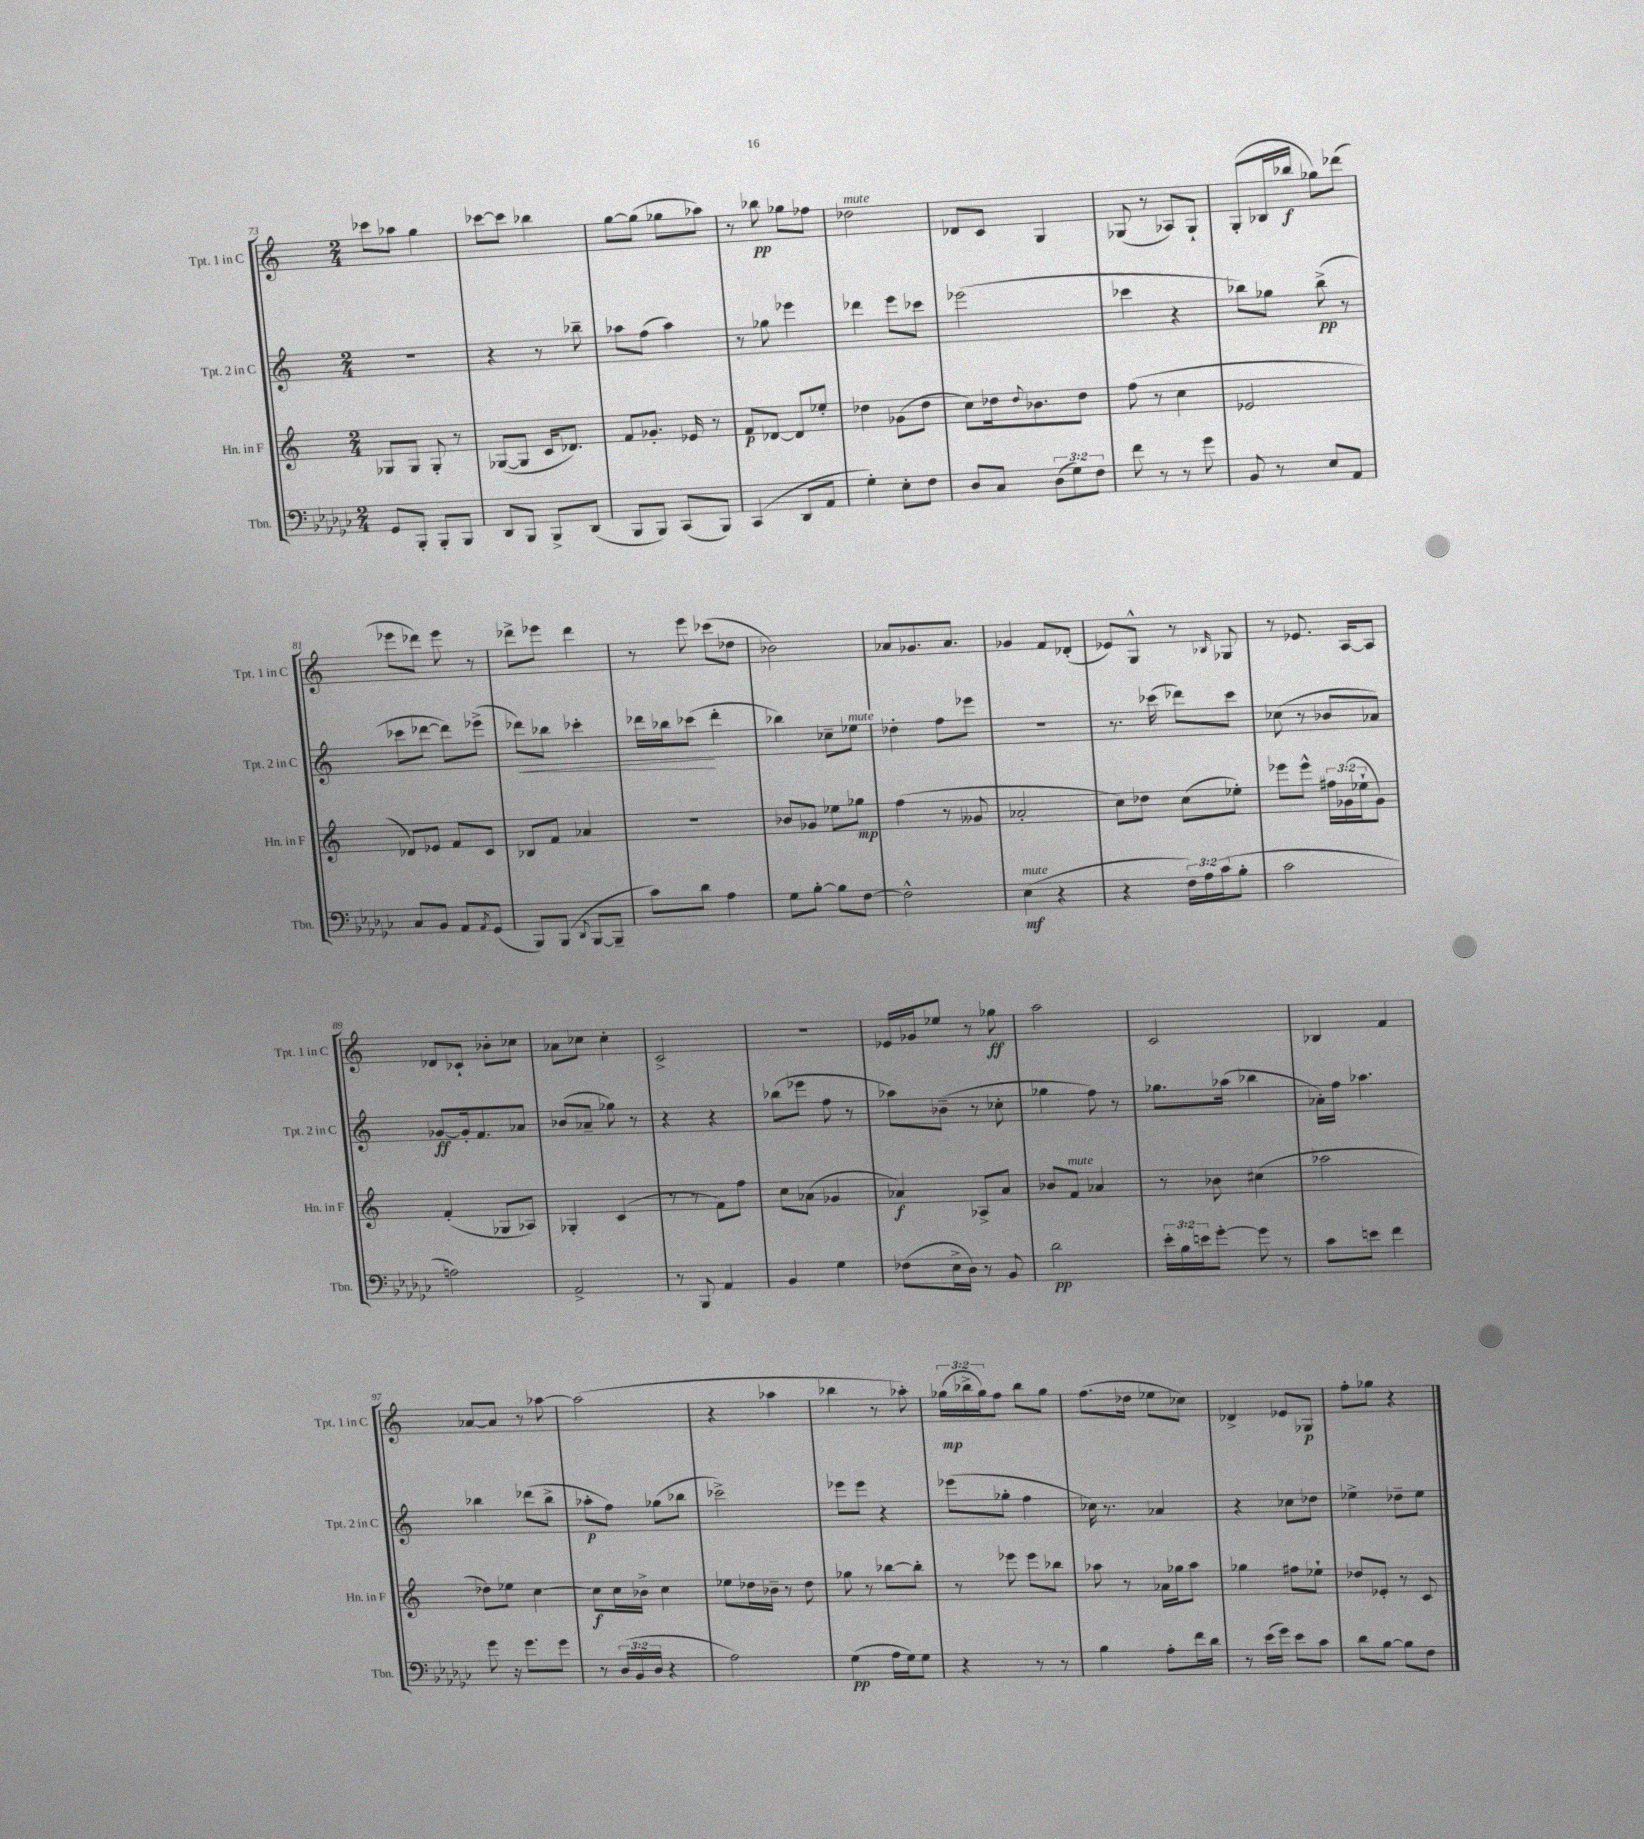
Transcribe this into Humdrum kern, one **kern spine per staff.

**kern	**kern	**kern	**kern
*staff4	*staff3	*staff2	*staff1
*clefF4	*clefG2	*clefG2	*clefG2
*k[b-e-a-d-g-c-]	*k[]	*k[]	*k[]
*M2/4	*M2/4	*M2/4	*M2/4
8GG-/L	8G-/L	2r	8ccc-\L
8BBB-'/J	8G-/J	.	8aa-\J
8BBB-'/L	8G-'/	.	4gg\
8BBB-/J	8r	.	.
=	=	=	=
8DD-/L	([8G-/L	4r	[8ccc-\L
8BBB-/J	8G-/]J	.	8ccc-\]J
8BBB-^/L	16c/LK	8r	4bb-\
.	8.d-/J)	.	.
(8DD-/J	.	8bb-~\	.
=	=	=	=
8BBB-/L	8f/L	8aa-\L	[8gg\L
8BBB-/J)	8.g-'/J	(8ff\J	(8gg\]J
(8CC-/L	.	4aa-\)	8gg-\L
.	16e-/	.	.
8BBB-/J)	8r	.	8aa-\J)
=	=	=	=
(4CC-/	8f/L	8r	8r
.	[8d-/J	8gg-\	8bb-\
8DD-/L	8d-/]L	4eee-\	8gg-\L
8AA-/J	8ee-'/J	.	8ff-\J
=	=	=	=
4G-'\)	4dd-\	4ddd-\	2dd-\
8E-'\L	(8g-\L	8eee\L	.
8F\J	8dd-\J	8ccc-\J	.
=	=	=	=
8D-/L	8cc\L)	(2eee-\	8d-/L
8C-/J	16dd-\k	.	8c/J
.	8qqdd-/	.	.
.	8.b-\	.	.
(12D-\L	.	.	4G/
12G-\)	.	.	.
.	8dd-\J	.	.
12F\J	.	.	.
=	=	=	=
8f\	(8ff\	4ccc-\	(8G-/
8r	8r	.	8r
8r	4cc\	4r	8A-/L)
8g-\	.	.	8G-`/J
=	=	=	=
8BB-/	2e-/	8bb-\L)	(8G'/L
8r	.	8gg-\J	16B-/L
.	.	.	16bb-/JJ
8E-/L	.	(8bb-^\	8gg-\L)
8AA-/J	.	8r	(8ddd-\J
=	=	=	=
8C-/L	8d-/L)	8ccc-\L	8eee-\L
8BB-/J	8e-/J	[8ddd-\J	8ddd-\J)
8AA-/L	8f/L	8ddd-\]L)	8eee-\
8qAA-/	.	.	.
(8GG-/J	8c/J	(8eee-^\J	8r
=	=	=	=
8BBB-/L)	8B-/L	8ddd-\L)	8ddd-^\L
(8BBB-/J	8f/J	8bb-\J	8eee-\J
8qqDD-/	.	.	.
[8BBB-/L	4a-/	4ccc-'\	4ddd-\
8BBB-~/]J	.	.	.
=	=	=	=
8c-\L)	2r	16ddd-\LL	8r
.	.	16bb-\J	.
8d-\J	.	(8ccc-\J	8eee\
4A-\	.	4ddd-'\	(8ccc-\L
.	.	.	8dd-\J
=	=	=	=
8G-\L	8b-/L	4bb-\)	2b-\)
[8B-'\J	8g-/J	.	.
8B-\]L	8ee-\L	8cc-~\L	.
[8F\J	8gg-\J	8ee-\J	.
=	=	=	=
2F^^\]	(4ff\	4dd-'\	8a-/L
.	.	.	8.g-/
.	8r	8ff\L	.
.	.	.	8.a-/J
.	8g--/	8eee-\J	.
=	=	=	=
(4E-\	2a-'/	2r	4g-/
4r	.	.	8f/L
.	.	.	(8d-'/J
=	=	=	=
4r	8cc\L)	8.r	8e-/L)
.	8dd-\J	.	8G^^/J
.	.	(16ccc-\	.
24F\LL)	(8cc\L	8ddd-\L)	8r
24A-\	.	.	.
(24c-\J	.	.	.
.	.	.	16qqB-/
8B-'\J	8ee-'\J)	8ccc-\J	8G-/
=	=	=	=
2c-\	8eee-\L	(8cc-\	8r
.	8eee-^^\J	8r	8.e-/
.	24ff#\LL	8b-/L	.
.	(24g-\	.	.
.	.	.	[16A/LK
.	24ee-`\J	.	.
.	8g-\J)	8a-/J)	8A/]J
=	=	=	=
2A\)	(4f'/	[8g-/L	8d-/L
.	.	16g-'/]k	8c-`/J
.	.	8.f/	.
.	8G-/L	.	8b-'\L
.	8A-/J)	8a-/J	8cc-\J
=	=	=	=
2AA-^/	4G-'/	(8b-/L	8a-\L
.	.	8a-~/J	8cc-\J
.	(4c/	8gg-\)	4cc-'\
.	.	8r	.
=	=	=	=
8r	8r	4r	2c^/
8BBB-/	8r	.	.
4AA-/	8f\L)	4r	.
.	8ff\J	.	.
=	=	=	=
4BB-/	8cc\L	(8bb-\L	2r
.	(8a-\J	8eee-\J	.
4G-\	4g-/	8ff\	.
.	.	8r	.
=	=	=	=
(8F-\L	4a-/)	8aa-\L)	16e-/LL
.	.	.	16g-/J
16E-^\L	.	(8b-~\J	8ee-/J
16D-\JJ)	.	.	.
8r	8A-^/L	8r	8r
8BB-/	8a-/J	8cc-'\	8gg-\
=	=	=	=
2d-\	8b-/L	4gg-\	2aa\
.	8f/J	.	.
.	4a-/	8ff\)	.
.	.	8r	.
=	=	=	=
24e-'\LL	8r	8.gg-\L	2c/
24B-\	.	.	.
24e\J	.	.	.
[8g-'\J	8b-\	.	.
.	.	(16aa-\Jk	.
8g-\]	(4cc#\	4bb-\	.
8r	.	.	.
=	=	=	=
8c-\L	2aa-\	16a-'\LL)	4B-/
.	.	16ff\JJ	.
8e\J	.	4.aa-\	.
4f\	.	.	4f/
=	=	=	=
8g-\	8dd-\L)	4bb-\	[8a-/L
16r	8ee-\J	.	8a-/]J
8.g-\L	.	.	.
.	[4cc\	(8ddd-\L	8r
8g-\J	.	8bb-^\J	[8aa-\
=	=	=	=
8r	8cc\]L	8aa-'\L	(2aa-\]
(24D-/LL	16cc\L	8ff\J)	.
24BB-/	.	.	.
.	16b-^\JJ	.	.
24D-/JJ	.	.	.
4r	4cc\	(8gg-\L	.
.	.	8bb-\J	.
=	=	=	=
2A-\)	8ee-\L	2ccc-^\)	4r
.	16dd-\L	.	.
.	16b-~\JJ	.	.
.	8r	.	4aa-\
.	8dd-\	.	.
=	=	=	=
(4G-\	8gg-\	8eee-\L	4bb-\
.	8r	8eee-\J	.
16A-\LL	[8bb-\L	4r	8r
16G-\J)	.	.	.
8G-\J	8bb-'\]J	.	8aa-'\)
=	=	=	=
4r	8r	(8eee-\L	(24gg-\LL
.	.	.	24bb-^\
.	.	.	24gg-\J)
.	8eee-\	8gg-'\J	8ff\J
8r	8eee-\L	4ff\	8bb-\L
8r	8bb-\J	.	8gg-\J
=	=	=	=
4B-\	8aa-\	16cc-\)	(8.ff\L
.	.	8.r	.
.	8r	.	.
.	.	.	16dd-\Jk
8A-'\L	16a-\LL	4a-/	8ee-\L
.	16gg-\J	.	.
16f\L	8aa-\J	.	8cc-\J)
16d-\JJ	.	.	.
=	=	=	=
8r	4gg-\	4r	4d-^/
(16e-\LL	.	.	.
16g-\JJ)	.	.	.
8e-\L	8ff#\L	8cc-\L	8e-/L
8c-\J	8ee-`\J	8dd-\J	8G-/J
=	=	=	=
8d-\L	8dd-/L	4ee-^\	8ff'\L
[8B-\J	8e-'/J	.	8gg-\J
8B-\]L	8r	8dd-~\L	4r
8F\J	8c/	8ee-\J	.
==	==	==	==
*-	*-	*-	*-
